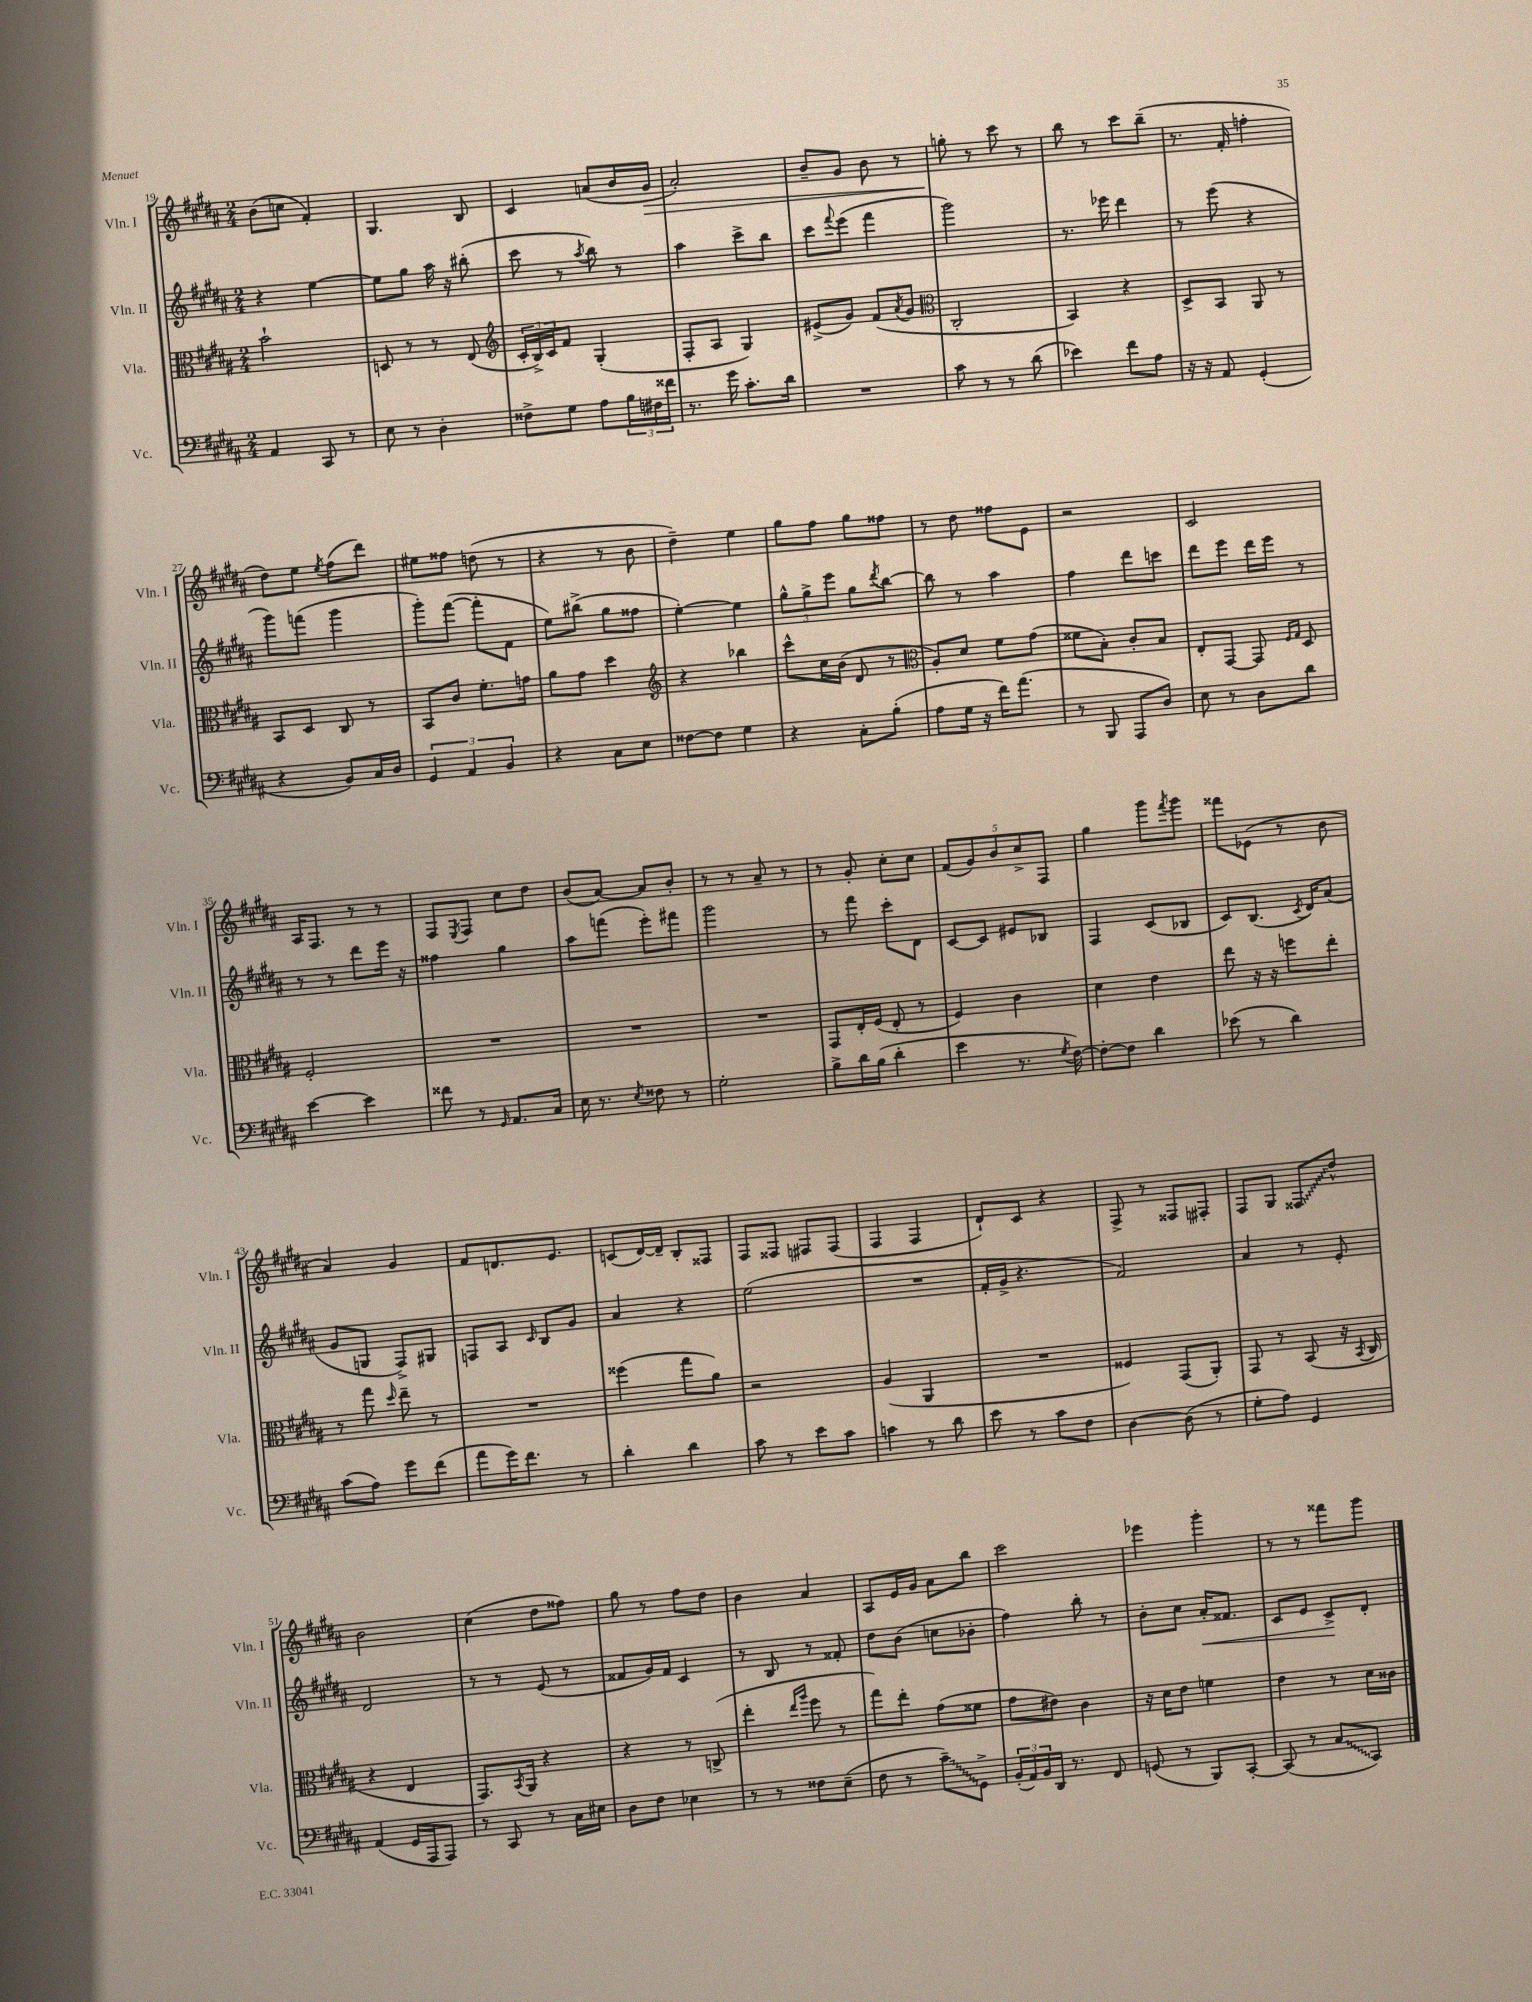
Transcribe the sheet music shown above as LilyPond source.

<<
\new StaffGroup <<
\new Staff = "s0" \with { instrumentName = "Vln. I" shortInstrumentName = "Vln. I" } {
    \clef treble \key b \major \numericTimeSignature \time 2/4
    b'8( c''8 fis'4-.) |
    gis4. b8 |
    cis'4 a'8( b'16 gis'16\> |
    ais'2-.) |
    b'8-- gis'8 b'8 r8 |
    g''8-.\! r8 cis'''8 r8 |
    b''8 r8 cis'''8 b''8--( |
    r8. fis'16-. f''4-. |
    dis''8) e''8 \acciaccatura { e''8 } fis''8( dis'''8) |
    eis''8 fisis''8 d''8( r8 |
    r4 r8 b'8 |
    dis''4--) e''4 |
    gis''8 fis''8 gis''8 fisis''8 |
    r8 dis''8 fisis''8 e'8 |
    r2 |
    cis'2 |
    ais16 fis8. r8 r8 |
    fis8 \acciaccatura { e8 } fis8 cis''8 dis''8 |
    b'8( ais'8~) ais'8 b'8-. |
    r8 r8 ais'8-- r8 |
    r8 gis'8-. cis''8-. cis''8 |
    \tuplet 5/4 { fis'8( gis'8) b'8 cis''8-> fis8 } |
    gis''4 gis'''8 \acciaccatura { fis'''8 } gis'''8 |
    fisis'''8 ees'8( r8 b'8 |
    ais'4) gis'4 |
    fis'8 d'8. e'8. |
    c'8( dis'16~) dis'16-- b8-. fisis8 |
    fis8 fisis8 fis8 fis8( |
    fis4 fis4 |
    dis'8-!) cis'8 r4 |
    fis8-> r8 fisis8 fis8-. |
    fis8 gis8 \once \override Glissando.style = #'zigzag fisis8\glissando dis''8-^ |
    b'2 |
    cis''4( dis''8 fisis''8) |
    gis''8 r8 fis''8 dis''8 |
    b'4 ais'4 |
    ais8 e'16 gis'16 ais'8 b''8 |
    cis'''2 |
    ees'''4 gis'''4-. |
    r8 r8 fisis'''8 gis'''8 \bar "|." |
}
\new Staff = "s1" \with { instrumentName = "Vln. II" shortInstrumentName = "Vln. II" } {
    \clef treble \key b \major \numericTimeSignature \time 2/4
    r4 e''4~ |
    e''8 gis''8 ais''16 r16 bis''8-.( |
    cis'''8 r8 \acciaccatura { ais''8 } b''8) r8 |
    ais''4 cis'''8-> b''8 |
    cis'''8 \appoggiatura { fis'''8 } e'''8( fis'''4 |
    gis'''2) |
    r8. ees'''16 dis'''4 |
    r8 e'''8( r4 |
    gis'''8) f'''8( gis'''4 |
    gis'''8-.) fis'''8~( fis'''8-. fis'8 |
    e''8) bis''8->( gis''8 fisis''8 |
    e''4~-.) e''4 |
    \tuplet 3/2 { gis''8-^ gis''8-> e'''8 } gis''8 \acciaccatura { dis'''8 } b''8~ |
    b''8 r8 ais''4 |
    fis''4 dis'''8 c'''8 |
    dis'''8 e'''8 dis'''16 e'''16 r8 |
    r8 r8 dis'''8 e'''16 r16 |
    fisis''4 gis''4 |
    ais''8 f'''8( e'''8-.) fis'''8 |
    gis'''2 |
    r8 fis'''8 cis'''8-. dis'8 |
    cis'8~ cis'8 eis'8 bes8 |
    fis4 cis'8( bes8 |
    cis'8) b8.( \acciaccatura { cis'8 } dis'16) ais'8( |
    gis'8 g8 fis8->) gis8 |
    f8 ais8 \grace { cis'16 } b8 gis'8 |
    ais'4 r4 |
    e''2( |
    R2 |
    fis'16-. gis'16-> r4. |
    fis'2) |
    ais'4 r8 e'8-. |
    dis'2 |
    r8 r8 e'8( r8 |
    fisis'8 gis'16) fisis'16 cis'4 |
    r8 b8 r8 fisis'8-. |
    dis''8 b'8( c''8 bes'8-. |
    fis''4) b''8-. r8 |
    b'8-. cis''8 ais'16-.\< fisis'8. |
    cis'8 e'8 cis'8->\! dis'8-. \bar "|." |
}
\new Staff = "s2" \with { instrumentName = "Vla." shortInstrumentName = "Vla." } {
    \clef alto \key b \major \numericTimeSignature \time 2/4
    b'2-! |
    d8 r8 r8 e8( |
    \clef treble \tuplet 3/2 { cis'16-. b16->) cis'16 } fis'8 gis4-.( |
    fis8-. ais8 gis4) |
    eis'8->( gis'8) fis'8( \acciaccatura { ais'8 } gis'8 |
    \clef alto cis2-. |
    b,4) r4 |
    dis8-> b,8 ais,8 r8 |
    b,8 dis8 cis8 r8 |
    b,8 cis'8 fis'8.-. g'16 |
    ais'8 gis'8 dis''4 |
    \clef treble r4 bes''4 |
    cis'''8-^ cis''16 b'16( dis'8 r8 |
    \clef alto ais8-.) dis'8 fis'8 gis'8( |
    fisis'8 b8-.) cis'8-. b8 |
    e8-. gis,8~ gis,8 \grace { fis16 gis16 } dis8 |
    fis2-. |
    R2 |
    R2 |
    R2 |
    gis,8 e16-. fis16( e8-. r8 |
    fis4) cis'4 |
    dis'4 e'4 |
    e''8 r16 r16 f''8 e''8-. |
    r8 gis''8 \grace { dis''16 } e''8-- r8 |
    R2 |
    fisis''4( gis''8 ais'8) |
    r2 |
    ais4( ais,4 |
    R2 |
    fisis4) gis,8( ais,8-.) |
    gis,8 r8 b,8( r16 \acciaccatura { b,8 } cis16 |
    r4 e4 |
    gis,8.) \acciaccatura { b,8 } ais,16 r4 |
    r4 r8 c8->( |
    e''4-. \grace { e''16 ais''16 } fis''8 r8 |
    gis''8) e''8-. gis'8( fisis'8 |
    gis'8 eis'8) cis'4 |
    r16 dis'16 e'8 f'4 |
    e'4 r8 dis'16 cisis'16 \bar "|." |
}
\new Staff = "s3" \with { instrumentName = "Vc." shortInstrumentName = "Vc." } {
    \clef bass \key b \major \numericTimeSignature \time 2/4
    ais,4 cis,8 r8 |
    e8 r8 dis4-. |
    fisis8-> gis8 ais8 \tuplet 3/2 { b16 fis16 fisis'16 } |
    r8. gis'16 cis'8.-. dis'16 |
    R2 |
    cis'8 r8 r8 dis'8( |
    ees'4) fis'8 ais8 |
    r16 r16 ais,8 gis,4-.( |
    r4 b,8) cis16 dis16 |
    \tuplet 3/2 { gis,4 ais,4 b,4 } |
    r4 cis8 e8 |
    fisis8~ fisis8 gis4 |
    r4 cis8-. b8-.( |
    ais8 gis16 r16 fis'16) ais'8.( |
    r8 b,,8 ais,,8 dis8) |
    e8 r8 dis8 dis'8 |
    e'4~ e'4 |
    fisis'8 r8 \grace { gis,16 } ais,8. cis16 |
    e16 r8. \acciaccatura { e8 } fisis8 r8 |
    gis2-. |
    b8-> dis'16 b16( dis'4-. |
    e'4 r8. \acciaccatura { gis8 } fis16~) |
    fis8~-. fis8 dis'4 |
    ees'8( r8 dis'4) |
    cis'8( ais8) gis'8 fis'8( |
    ais'8 gis'16) fis'8. r8 |
    dis'4-. dis'4 |
    cis'8 r8 e'8 cis'8 |
    c'4 r8 dis'8 |
    e'8 r8 cis'8 fis8 |
    dis4~ dis8( r8 |
    gis8-. ais8) gis,4 |
    ais,4( gis,16 ais,,16 ais,,8) |
    r8 cis,8 r8 cis16 eis16 |
    dis8 fis8 ees4 |
    r8 r8 fisis8 e8--( |
    fis8 r8 \once \override Glissando.style = #'zigzag cis'8--\glissando) gis,8-> |
    \tuplet 3/2 { b,16-.( ais,16) b,16 } dis,16 r8. fis,8 |
    g,8( r8 b,,8) cis,8~-. |
    cis,8( r8 \once \override Glissando.style = #'zigzag cis8\glissando cis,8) \bar "|." |
}
>>
>>
\layout { \context { \Score currentBarNumber = #19 } }
